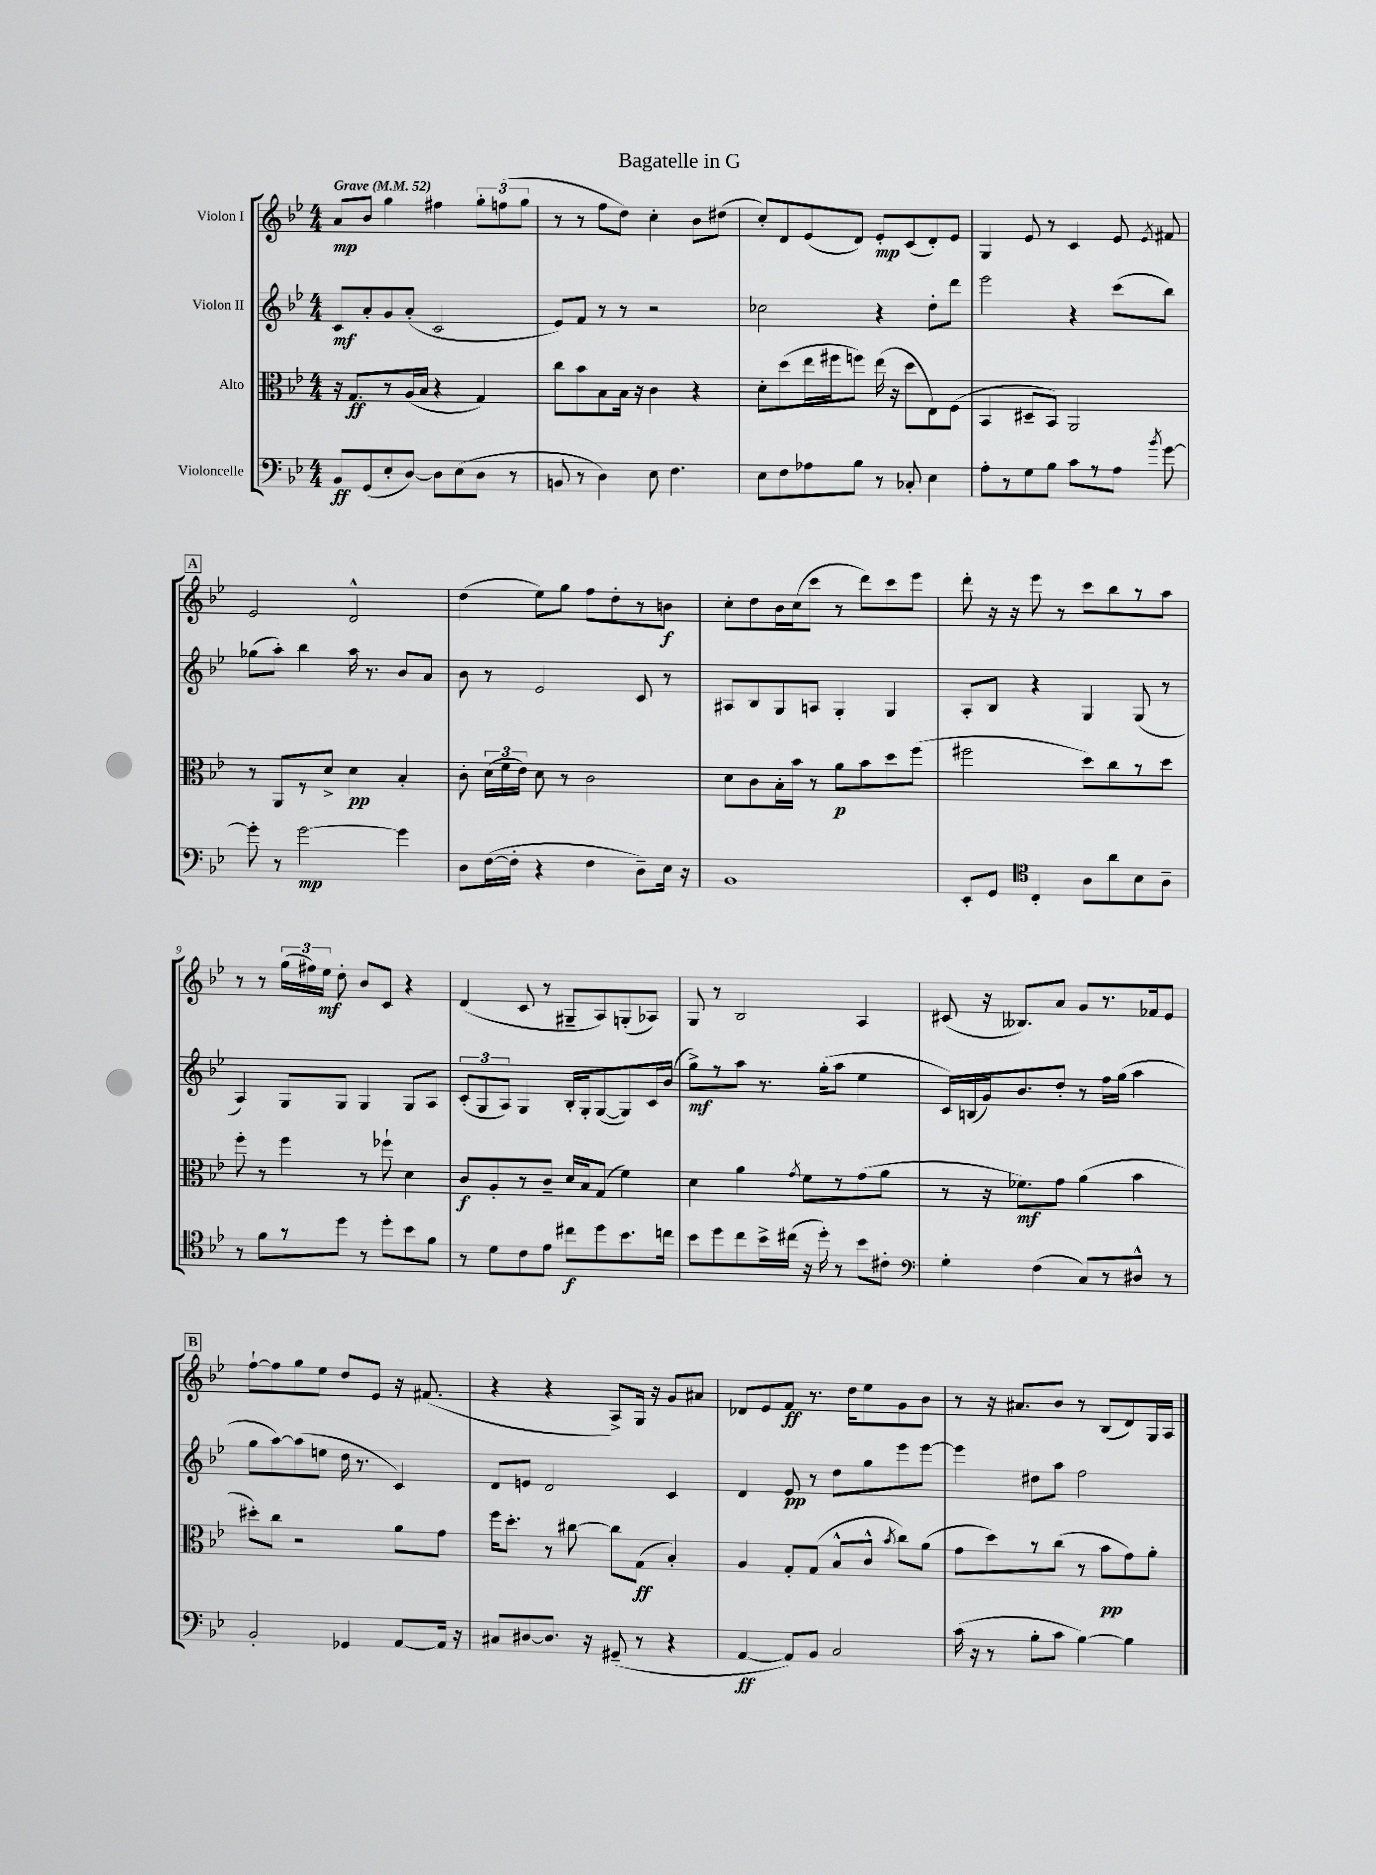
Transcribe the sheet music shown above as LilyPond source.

\header { title = "Bagatelle in G" }
<<
\new StaffGroup <<
\new Staff = "s0" \with { instrumentName = "Violon I" } {
    \clef treble \key bes \major \numericTimeSignature \time 4/4 \tempo "Grave" 4 = 52
    \autoBeamOff a'8[\mp bes'8] g''4 fis''4 \tuplet 3/2 { g''8[-. f''8( g''8] } |
    r8 r8 f''8[ d''8]) c''4-. bes'8[ dis''8]( |
    c''8[-.) d'8 ees'8( d'8]) ees'8[-.\mp c'8( d'8-.) ees'8] |
    g4 ees'8 r8 c'4 ees'8 \acciaccatura { ees'8 } fis'8 |
    \mark \markup { \box "A" } ees'2 d'2-^ |
    d''4( ees''8[) g''8] f''8[ d''8-. r8 b'8]\f |
    c''8[-. d''8 bes'16 c''16( c'''8] r8 d'''8[) c'''8 ees'''8] |
    d'''8-. r16 r16 ees'''8 r8 c'''8[ bes''8 r8 a''8] |
    r8 r8 \tuplet 3/2 { g''16[( fis''16) ees''16]\mf } d''8-. bes'8[ c'8] r4 |
    d'4( c'8 r8 gis8[-- a8) g8-.( aes8]) |
    g8 r8 bes2 a4 |
    cis'8( r16 beses8.[) a'8] g'8[ r8. fes'16 ees'8] |
    \mark \markup { \box "B" } f''8[~-! f''8 g''8 ees''8] d''8[ ees'8] r16 fis'8.( |
    r4 r4 a8[->) g16] r16 g'8[ ais'8] |
    des'8[ ees'8 f'8]\ff r8. d''16[ ees''8 g'8 bes'8] |
    r8 r16 ais'8.[ bes'8] r8 bes8[( d'8) g16 a16] \bar "|." |
}
\new Staff = "s1" \with { instrumentName = "Violon II" } {
    \clef treble \key bes \major \numericTimeSignature \time 4/4
    \autoBeamOff c'8[\mf a'8-. g'8 a'8]-.( c'2 |
    ees'8[) f'8] r8 r8 r2 |
    ces''2 r4 d''8[-. d'''8] |
    ees'''2 r4 c'''8[( bes''8]) |
    \mark \markup { \box "A" } ges''8[( a''8]-.) bes''4 a''16 r8. bes'8[ a'8] |
    bes'8 r8 ees'2 c'8 r8 |
    ais8[ bes8 g8 a8] g4-. g4 |
    a8[-. bes8] r4 g4 g8( r8 |
    a4) g8[ g8] g4 g8[ a8] |
    \tuplet 3/2 { c'8[-.( g8 a8]) } g4 bes16[-. g16-. g8~( g8) c'16 bes'16]( |
    g''8[->\mf) r8 a''8] r8. g''16[-.( a''8] ees''4 |
    c'16[) b16( g'16) bes'8. d''8]-. r8 f''16[ g''16]( a''4 |
    \mark \markup { \box "B" } g''8[ a''8~) a''8( e''8] d''16 r8. c'4) |
    d'8[ e'8] d'2 c'4 |
    d'4 ees'8\pp r8 d''8[ g''8 ees'''8 ees'''8]~ |
    ees'''4 dis''8[ a''8] f''2 \bar "|." |
}
\new Staff = "s2" \with { instrumentName = "Alto" } {
    \clef alto \key bes \major \numericTimeSignature \time 4/4
    \autoBeamOff r16 g8.[\ff r8 a16( bes16] r4 g4) |
    c''8[ bes'8 bes8 bes16] r16 c'4 r4 |
    d'8[-. d''8( ees''16 fis''16 f''8]) ees''16( r16 d''8[ ees8) f8]( |
    bes,4 dis8[-- bes,8]) a,2 |
    \mark \markup { \box "A" } r8 a,8[ r8 d'8]-> d'4\pp bes4-. |
    c'8-. \tuplet 3/2 { d'16[( f'16 ees'16]) } d'8 r8 c'2 |
    d'8[ c'8 bes16-. bes'16] r8 a'8[\p bes'8 d''8 f''8]( |
    fis''2 d''8[) c''8 r8 d''8] |
    f''8-. r8 f''4 r8 fes''8-! d'4 |
    c'8[\f a8-. r8 c'8]-- d'16[ bes16 g8]( f'4) |
    d'4 a'4 \acciaccatura { g'8 } f'8[ r8 g'8( a'8] |
    r8 r16 fes'8.[\mf) g'8] a'4( bes'4 |
    \mark \markup { \box "B" } dis''8[-.) c''8] r2 a'8[ g'8] |
    f''16[ d''8.]-. r8 cis''8~ cis''8[ g8]\ff( bes4-.) |
    a4 g8[-. g8]( bes8[-^ c'8]-^ \acciaccatura { bes'8 } c''8[) a'8]( |
    g'8[ d''8) r8 c''8]( r8 bes'8[\pp g'8) a'8]-. \bar "|." |
}
\new Staff = "s3" \with { instrumentName = "Violoncelle" } {
    \clef bass \key bes \major \numericTimeSignature \time 4/4
    \autoBeamOff bes,8[\ff g,8( ees8-. d8]~) d8[ ees8( d8] r8 |
    b,8 r8 d4) ees8 f4. |
    ees8[ f8 aes8 bes8] r8 ces8-. ees4 |
    a8[-. r8 g8 bes8] c'8[ r8 a8] \acciaccatura { bes'8 } g'8~ |
    \mark \markup { \box "A" } g'8-. r8 g'2~\mp g'4 |
    d8[ f16~( f16]-. r4 f4 d8[--) ees16] r16 |
    bes,1 |
    ees,8[-. g,8] \clef tenor c4-. a8[ a'8 bes8 a8]-- |
    r8 f'8[ r8 d''8] r8 d''8[-. bes'8 f'8] |
    r8 d'8[ c'8 ees'8] cis''8[\f d''8 bes'8. c''16] |
    bes'8[ d''8 c''8 bes'16-> cis''16]( r16 d''16-.) r8 bes'8[ cis'8]-. |
    \clef bass g4-. f4( c8[) r8 dis8]-^ r8 |
    \mark \markup { \box "B" } bes,2-. ges,4 a,8[~ a,16] r16 |
    cis8[ dis8~ dis8.] r16 gis,8--( r8 r4 |
    a,4~\ff a,8[) bes,8] c2 |
    c'16( r16 r8 bes8[-. c'8] bes4~) bes4 \bar "|." |
}
>>
>>
